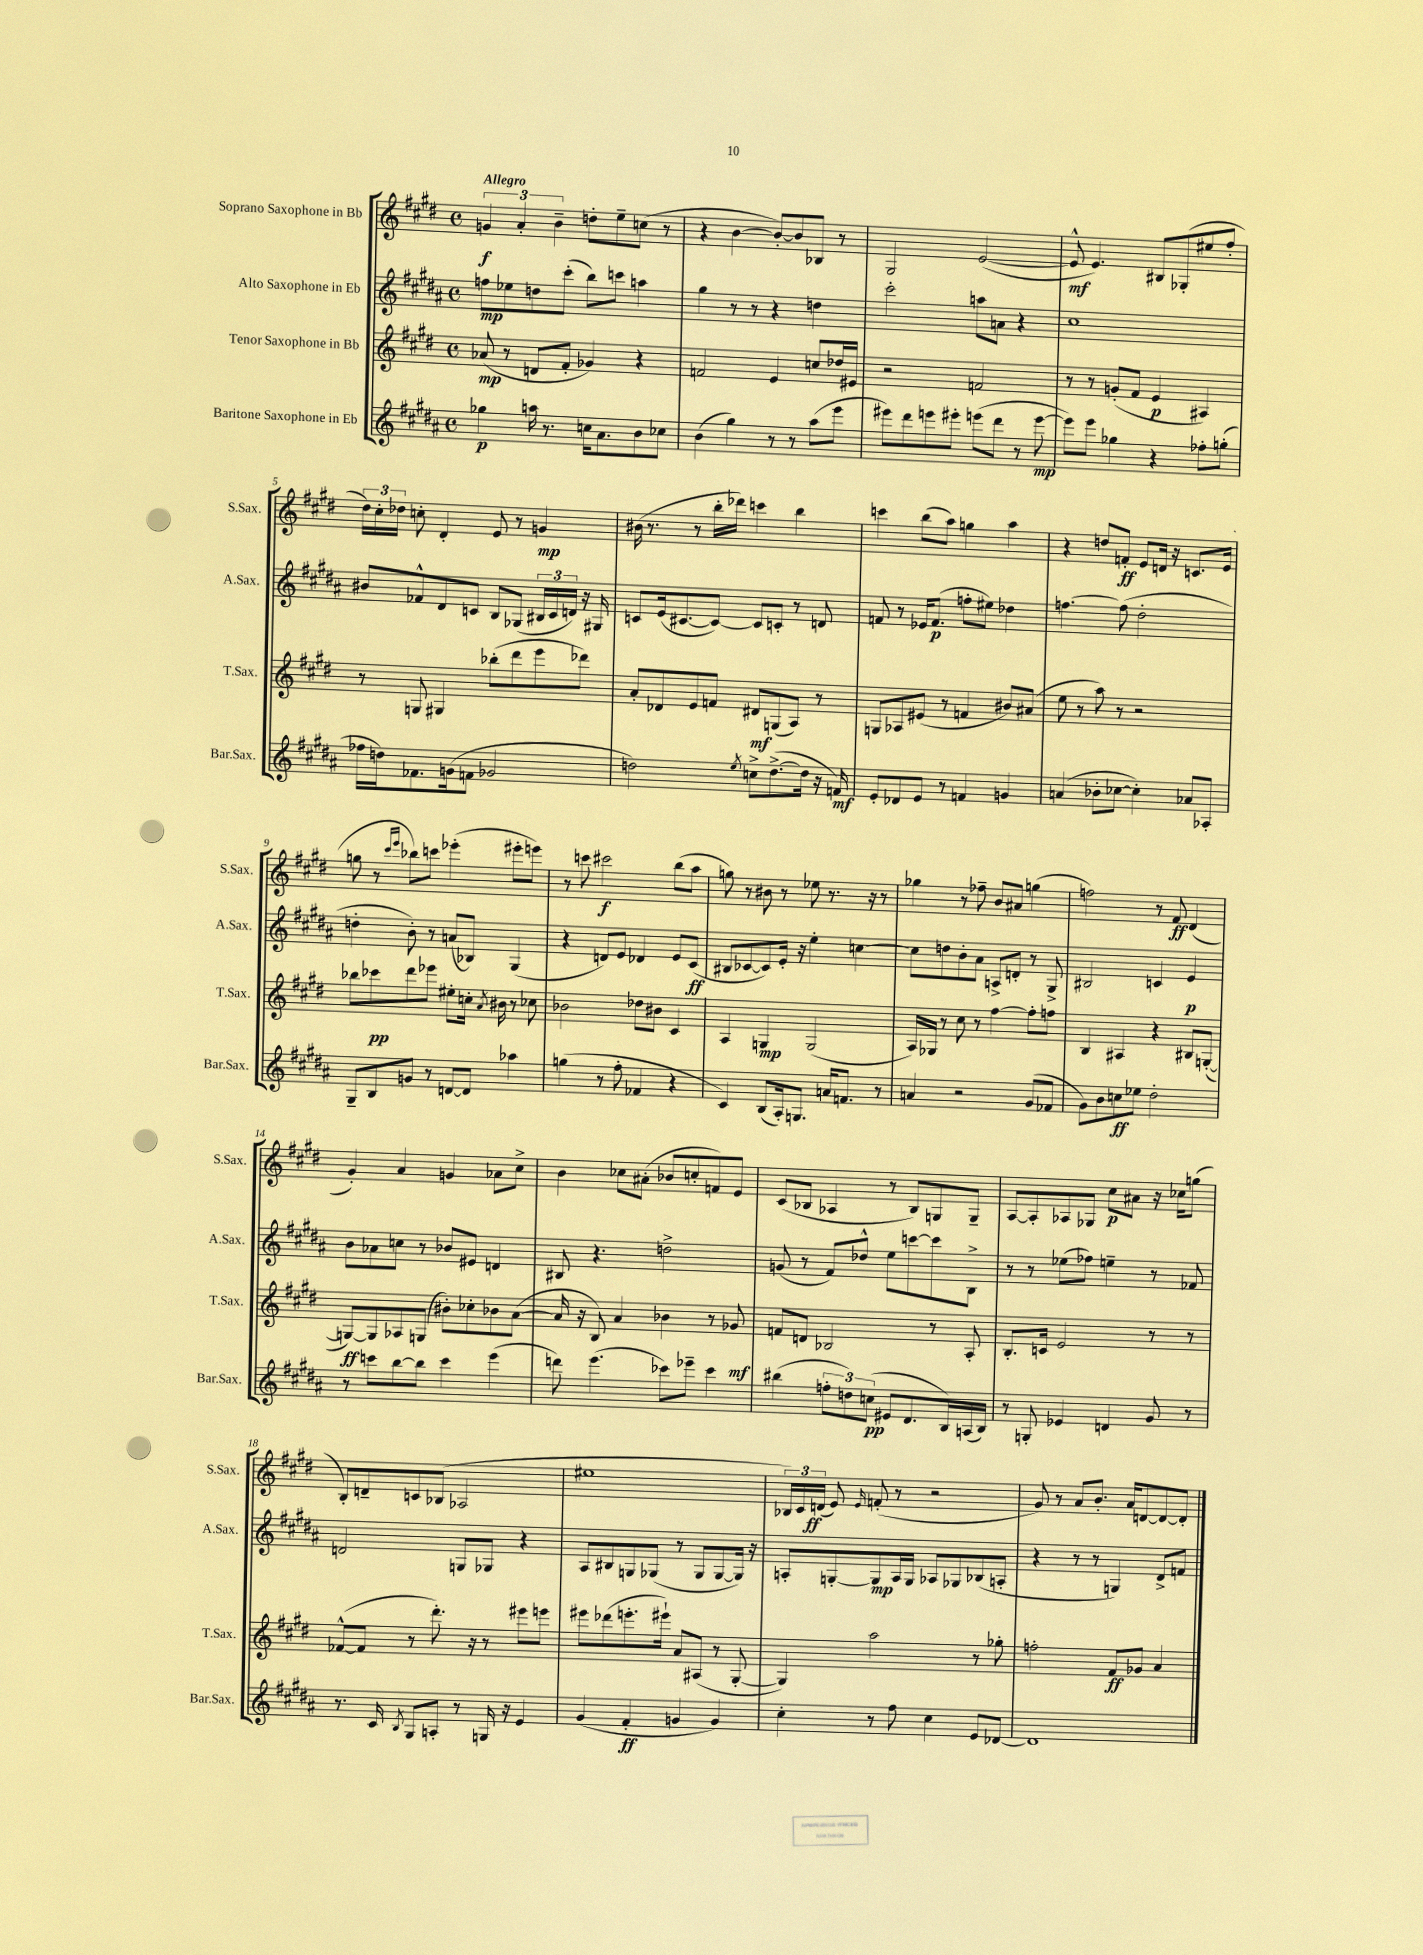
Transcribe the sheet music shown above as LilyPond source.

<<
\new StaffGroup <<
\new Staff = "s0" \with { instrumentName = "Soprano Saxophone in Bb" shortInstrumentName = "S.Sax." } {
    \clef treble \key e \major \defaultTimeSignature \time 4/4 \tempo "Allegro"
    \autoBeamOff \tuplet 3/2 { g'4\f a'4-. b'4-- } d''8[-. e''8-- c''8]( r8 |
    r4 b'4~ b'8[~-.) b'8 bes8] r8 |
    gis2 e'2~( |
    e'8-^\mf e'4.) bis8[ ges8-.( eis''8 fis''8]-. |
    \tuplet 3/2 { dis''16[) cis''16-. des''16] } c''8-. dis'4-. e'8 r8 g'4\mp |
    bis'16( r8. r8 b''16[-. des'''16]) c'''4 b''4 |
    c'''4 b''8[( a''8]) g''4 a''4 |
    r4 d''8[ f'8]-.\ff e'8[ d'16] r16 c'8.[ e'16]( |
    g''8 r8 \grace { cis'''16[ e'''16] } bes''8[) c'''8] ees'''4-.( eis'''8[-. e'''8]) |
    r8 c'''8 cis'''2\f b''8[( a''8] |
    g''8) r8 bis'8 r8 ees''8 r8. r16 r8 |
    ges''4 r8 fes''8-- b'8[ ais'8] g''4( |
    f''2) r8 fis'8\ff dis'4( |
    gis'4-.) a'4 g'4 aes'8[ cis''8]-> |
    b'4 ces''8[ ais'8]-.( bes'8[ c''8-. f'8) e'8] |
    cis'8[( bes8] aes4 r8 bes8[) g8 g8]-- |
    a8[~ a8-. aes8 ges8] cis''8[\p ais'8] r16 ces''16[ g''8]( |
    b8[-.) d'8-- c'8 bes8]( aes2 |
    eis''1 |
    \tuplet 3/2 { bes16[) cis'16 d'16]\ff( } e'8) \grace { e'16 } f'8-.( r8 r2 |
    gis'8) r8 a'8[ b'8.]-. a'16[ d'8~ d'8~ d'8]-. \bar "|." |
}
\new Staff = "s1" \with { instrumentName = "Alto Saxophone in Eb" shortInstrumentName = "A.Sax." } {
    \clef treble \key b \major \defaultTimeSignature \time 4/4
    \autoBeamOff f''8[\mp ees''8 d''8 cis'''8]-.( b''8[) c'''8] a''4 |
    gis''4 r8 r8 r4 d''4 |
    cis'''2-. a''8[ a'8] r4 |
    cis''1 |
    bis'8[ fes'8-^ dis'8 c'8] b8[ ges8]( \tuplet 3/2 { bis16[ c'16 d'16]) } r16 gis16 |
    c'8[ e'16( cis'8.~ cis'8]~) cis'8[ c'8]-. r8 d'8 |
    f'8 r8 ees'16[ f'8.]\p( f''8[-. eis''8]) des''4 |
    f''4.~ f''8( dis''2-. |
    d''4-. b'8-.) r8 a'8[( bes8]) gis4( |
    r4 d'8[) e'8] des'4 e'8[ cis'8]\ff( |
    bis8[ ces'8~ ces'8) e'16]-. r16 e''4-. c''4~ |
    c''8[ d''8 b'8-. ais'8] a8[-> d'8]-. r8 gis8-> |
    bis2 c'4 e'4\p |
    b'8[ aes'8 c''8] r8 bes'8[ eis'8] d'4 |
    bis8 r4. d''2-> |
    g'8( r8 fis'8[) des''8]-^ e''8[ c'''8~ c'''8 b8]-> |
    r8 r8 ees''8[( fes''8]) e''4-- r8 fes'8 |
    d'2 g8[ ges8] r4 |
    ais8[ bis8 g8 ges8]( r8 ges8[ ges8~ ges16]) r16 |
    a8[-. g8~-. g8\mp a16 g16] aes8[ ges8 bes8( a8]-. |
    r4 r8 r8 g4) dis'8[-> f'8] \bar "|." |
}
\new Staff = "s2" \with { instrumentName = "Tenor Saxophone in Bb" shortInstrumentName = "T.Sax." } {
    \clef treble \key e \major \defaultTimeSignature \time 4/4
    \autoBeamOff aes'8\mp( r8 d'8[ fis'8]-. ges'4) r4 |
    f'2 e'4 c''8[ des''16 eis'16] |
    r2 f'2 |
    r8 r8 g'8[-.( fis'8] e'4\p ais4) |
    r8 g8 gis4 bes''8[-.( dis'''8 e'''8 des'''8]) |
    a'8[-. des'8 e'8 f'8] dis'8[\mf g8( a8]) r8 |
    g8[ aes8 eis'8]( r8 f'4 bis'8[) ais'8]( |
    e''8 r8 a''8) r8 r2 |
    bes''8[ ces'''8\pp dis'''8 ees'''8] eis''8[-. c''16]-. \acciaccatura { a'8 } bis'16 r8 ces''8 |
    bes'2 des''8[ bis'8] cis'4 |
    a4 g4\mp g2( |
    a16[) ges16] r8 cis''8 r8 fis''4~ fis''8[-. f''8] |
    b4 ais4 r4 bis8[ g8]~-.( |
    g8[~\ff) g8 aes8 g8]( bis'8[-.) ces''8-. bes'8 a'8]~( |
    a'16 r16 b8) a'4 bes'4 r8 ges'8\mf |
    f'8[ d'8] bes2 r8 a8-. |
    b8.[-. c'16] e'2 r8 r8 |
    fes'8[~-^( fes'8] r8 dis'''8.-.) r16 r8 eis'''8[ e'''8] |
    eis'''8[ des'''8( e'''8.-. eis'''16]-!) a'8[ ais8]( r8 gis8~-. |
    gis4) a''2 r8 ges''8-. |
    f''2-. fis'8[\ff ges'8] a'4 \bar "|." |
}
\new Staff = "s3" \with { instrumentName = "Baritone Saxophone in Eb" shortInstrumentName = "Bar.Sax." } {
    \clef treble \key b \major \defaultTimeSignature \time 4/4
    \autoBeamOff ges''4\p a''16 r8. c''16[ ais'8. b'8 ces''8] |
    b'4( gis''4) r8 r8 ais''8[( e'''8] |
    eis'''8[) dis'''8 e'''8 eis'''8]-. e'''8[( dis'''8] r8 e'''8~\mp |
    e'''8[) e'''8] ges''4 r4 fes''8[-. g''8]-.( |
    fes''16[ d''16) fes'8. g'16( f'8] ges'2 |
    d''2) \acciaccatura { e''8 } c''8[-> d''8.~->( d''16] r16 f'16\mf) |
    e'8[-. des'8 e'8] r8 f'4 g'4 |
    a'4( bes'8[-. ces''8]~ ces''4-.) aes'8[ aes8]-. |
    gis8[-- b8 g'8] r8 d'8[~ d'8] aes''4 |
    g''4( r8 fis''8-. fes'4 r4 |
    cis'4) b8[( ais16-.) g8.] a'16[ f'8.] r8 |
    a'4 r2 gis'8[( fes'8] |
    gis'8[) b'8 c''8\ff ees''8] dis''2-. |
    r8 c'''8[ b''8~ b''8] c'''4 e'''4( |
    d'''8) e'''4.( ces'''8[) ees'''8]-- ces'''4 |
    bis''4( \tuplet 3/2 { f''8[-. d''8) c''8]\pp( } eis'8[ dis'8. b16) a16( b16]) |
    r8 g8-. ees'4 d'4 gis'8 r8 |
    r8. cis'16 \acciaccatura { b8 } gis8[ a8]-. r8 g16 r16 e'4 |
    gis'4( fis'4-.\ff g'4 g'4) |
    cis''4-. r8 fis''8 cis''4 e'8[ des'8]~ |
    des'1 \bar "|." |
}
>>
>>
